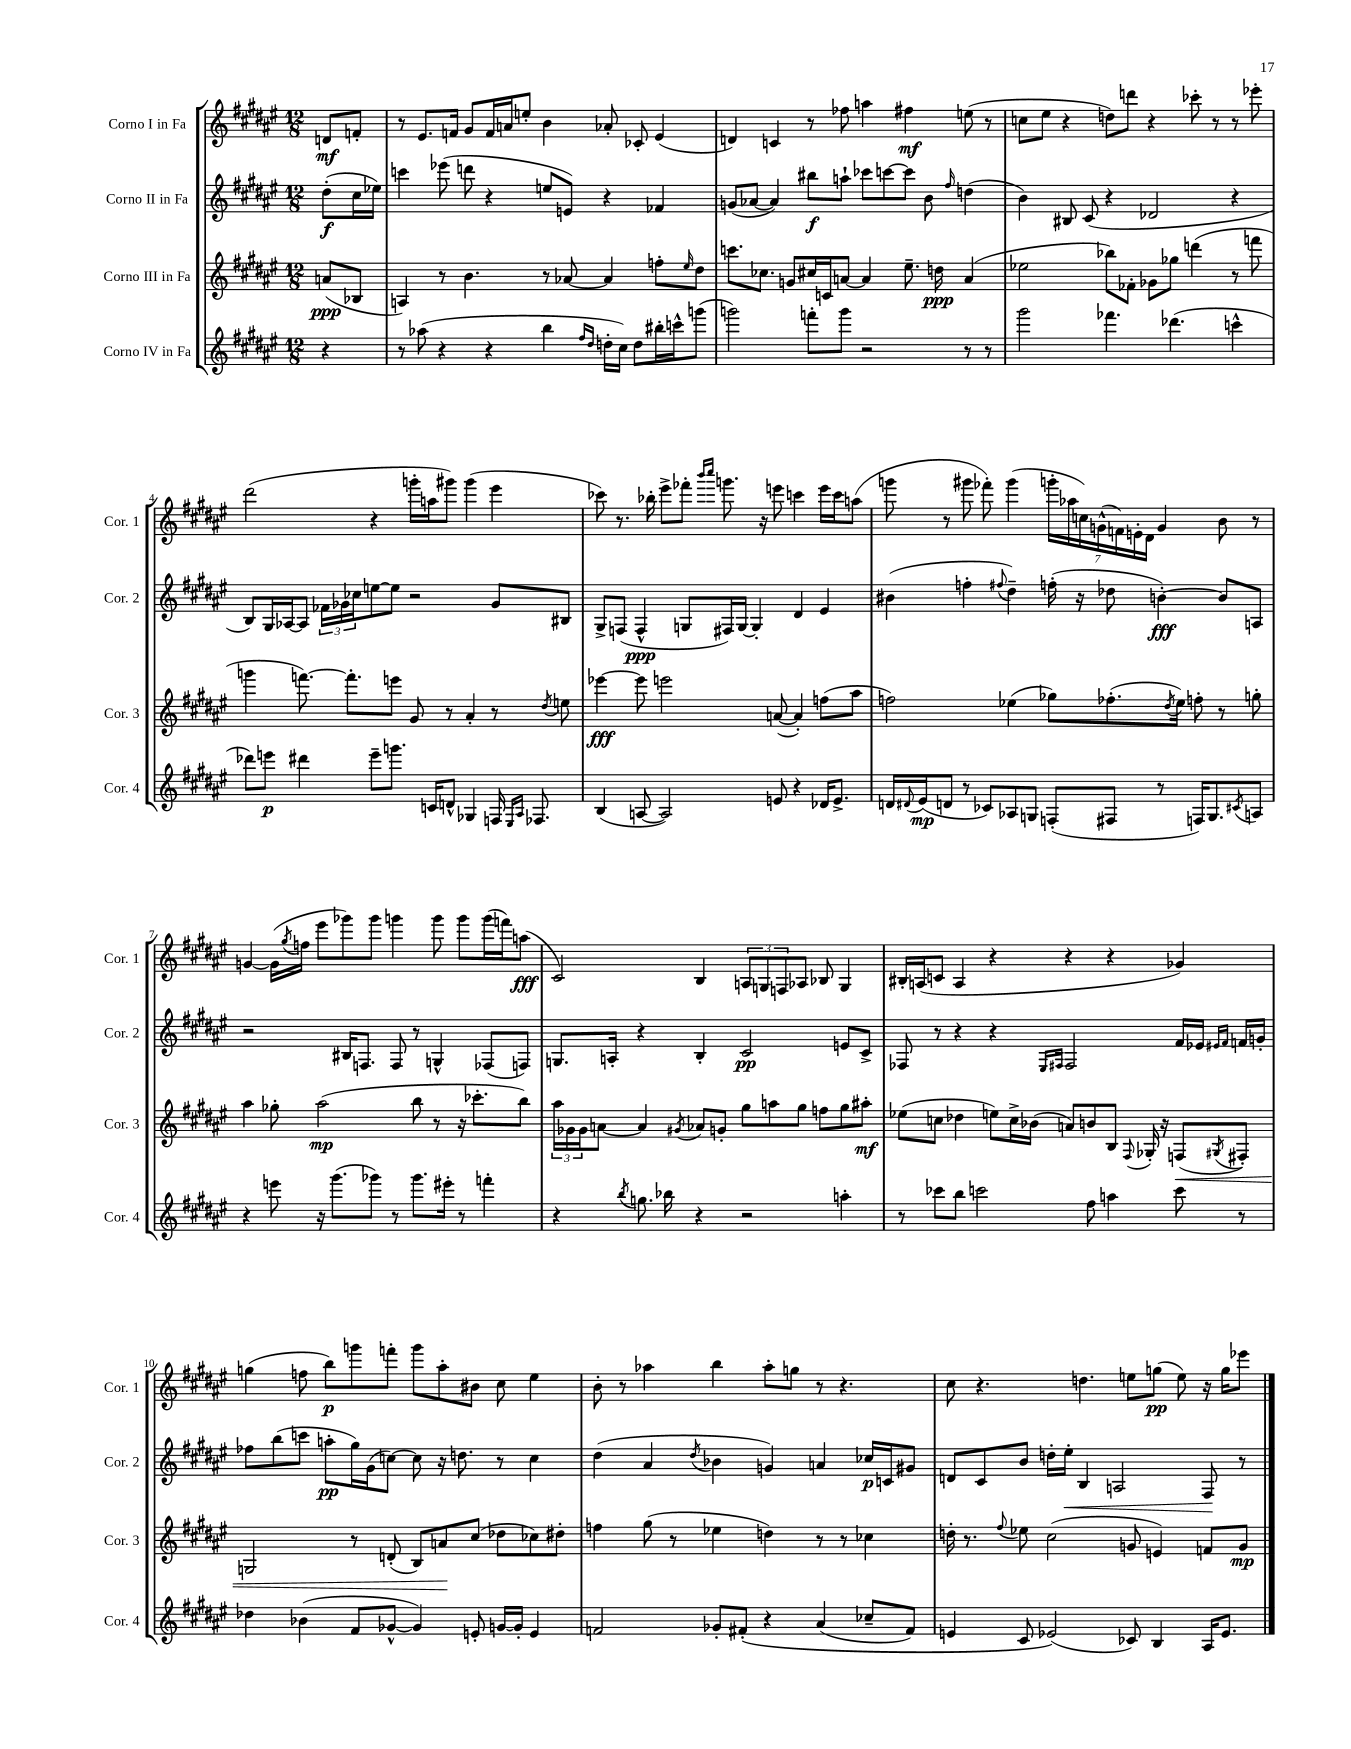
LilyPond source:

<<
\new StaffGroup <<
\new Staff = "s0" \with { instrumentName = "Corno I in Fa" shortInstrumentName = "Cor. 1" } {
    \clef treble \key fis \major \numericTimeSignature \time 12/8 \partial 4
    d'8\mf f'8-. |
    r8 eis'8. f'16 gis'8 f'16 a'16 e''8-. b'4 aes'8-. ces'8-. eis'4( |
    d'4) c'4 r8 fes''8 a''4 fis''4\mf e''8( r8 |
    c''8 eis''8 r4 d''8) d'''8 r4 ces'''8-. r8 r8 ees'''8-. |
    dis'''2( r4 g'''16-. a''16 gis'''8) gis'''4( eis'''4 |
    ces'''8) r8. bes''16-. eis'''8-> fes'''8-. \grace { b'''16 cis''''16 } g'''8. r16 e'''8 c'''4 e'''16 c'''16 a''8( |
    g'''8 r8 gis'''8 fes'''8-.) gis'''4( \tuplet 7/4 { g'''16-. aes''16 c''16) g'16-^( f'16) e'16-. dis'16 } g'4 b'8 r8 |
    g'4~ g'16( \acciaccatura { gis''8 } f''16 eis'''8 ges'''8) ges'''8 g'''4 g'''8 g'''8 g'''16( f'''16) a''8\fff( |
    cis'2) b4 \tuplet 3/2 { a8 g8 f8 } aes8 bes8 g4 |
    bis16-. a16( c'8 a4 r4 r4 r4 ges'4) |
    g''4( f''8 b''8\p) g'''8 f'''8-. g'''8 ais''8-. bis'8 cis''8 eis''4 |
    b'8-. r8 aes''4 b''4 aes''8-. g''8 r8 r4. |
    cis''8 r4. d''4. e''8 g''8\pp( e''8) r16 g''16 ees'''8 \bar "|." |
}
\new Staff = "s1" \with { instrumentName = "Corno II in Fa" shortInstrumentName = "Cor. 2" } {
    \clef treble \key fis \major \numericTimeSignature \time 12/8 \partial 4
    dis''8-.\f( cis''16 ees''16) |
    c'''4 ees'''8( d'''8 r4 e''8 e'8) r4 fes'4 |
    g'8( aes'8~ aes'4) bis''8\f a''8-! ces'''8 c'''8~ c'''8 b'8 \grace { fis''16 } d''4( |
    b'4) bis8 cis'8( r4 des'2 r4 |
    b8) gis16 aes16~ aes8 \tuplet 3/2 { fes'16 ges'16 ces''16 } e''8~ e''8 r2 ges'8 bis8 |
    gis8-> f8( f4-^\ppp g8 fis16) g16~ g4-. dis'4 eis'4 |
    bis'4( f''4-. \appoggiatura { fis''8 } dis''4--) f''16-.( r16 des''8 b'4~-.\fff) b'8 a8 |
    r2 bis16 f8. f8 r8 g4-^ fes8( f8) |
    g8. a16-. r4 b4-. cis'2\pp e'8 cis'8-> |
    fes8 r8 r4 r4 \grace { eis16 fis16 } fis2 fis'16 ees'16 \grace { eis'16 fis'16 } f'16 g'16-. |
    fes''8 b''8( c'''8 a''8-.\pp gis''16) gis'16( c''8~) c''8 r16 d''8. r8 c''4 |
    dis''4( ais'4 \acciaccatura { dis''8 } bes'4 g'4) a'4 ces''16\p c'16 gis'8 |
    d'8 cis'8 b'8 d''16-. eis''16-.\< b4 a2 fis8\! r8 \bar "|." |
}
\new Staff = "s2" \with { instrumentName = "Corno III in Fa" shortInstrumentName = "Cor. 3" } {
    \clef treble \key fis \major \numericTimeSignature \time 12/8 \partial 4
    a'8\ppp( bes8 |
    a4) r8 b'4. r8 aes'8~ aes'4 f''8-. \grace { eis''16 } dis''8 |
    c'''8. ces''8. g'8 cis''16 c'16 a'8~ a'4 eis''8.-- d''16\ppp a'4( |
    ees''2 bes''8) fes'8-. ges'8 ges''8 d'''4( r8 f'''8 |
    g'''4 f'''8.~) f'''8.-. e'''8 gis'8 r8 ais'4-. r8 \acciaccatura { dis''8 } e''8 |
    ees'''4~\fff ees'''8 e'''2 a'8~( a'4-.) f''8( ais''8 |
    f''2) ees''4( ges''8) fes''8.-.( \acciaccatura { dis''8 } ees''16) f''8-. r8 g''8-. |
    ais''4 ges''8-. ais''2\mp( b''8 r8 r16 ces'''8.-. b''8) |
    \tuplet 3/2 { ais''16 ges'16 ges'16 } a'8~ a'4 \acciaccatura { gis'8 } aes'8 g'8-. gis''8 a''8 gis''8 f''8 gis''8 ais''8-.\mf |
    ees''8( c''8 des''4 e''8) c''16-> bes'16( a'8) b'8 b8 \appoggiatura { fis8 } ges16-. r16 f8\<( \acciaccatura { gis8 } fis8-.) |
    g2 r8 d'8-.( b8) a'8\! cis''8( des''8 ces''8) dis''8-. |
    f''4 gis''8( r8 ees''4 d''4) r8 r8 ces''4 |
    d''16-. r8. \appoggiatura { fis''8 } ees''8 cis''2( g'8 e'4) f'8 g'8\mp \bar "|." |
}
\new Staff = "s3" \with { instrumentName = "Corno IV in Fa" shortInstrumentName = "Cor. 4" } {
    \clef treble \key fis \major \numericTimeSignature \time 12/8 \partial 4
    r4 |
    r8 aes''8( r4 r4 b''4 \grace { fis''16 dis''16 } d''16-. cis''16) d''8 bis''16-. c'''16-^ g'''8( |
    g'''2) f'''8-. g'''8 r2 r8 r8 |
    gis'''2 fes'''4. des'''4.( c'''4-^ |
    des'''8) e'''8\p dis'''4 e'''8-- g'''8. c'16 d'8-^ ges4 f16 \grace { eis16 ais16 } fes8. |
    b4( a8~ a2) e'8 r4 des'16 e'8.-> |
    d'16 \appoggiatura { dis'8 } eis'16\mp( d'8 r8 ces'8) aes8 g8 f8-.( fis8 r8 f16) g8. \acciaccatura { cis'8 } a8 |
    r4 e'''8 r16 gis'''8.( ges'''8) r8 ges'''8. eis'''16-. r8 f'''4-. |
    r4 \acciaccatura { b''8 } g''8. bes''16 r4 r2 a''4-. |
    r8 ces'''8 b''8 c'''2 fis''8 a''4 c'''8 r8 |
    des''4 bes'4( fis'8 ges'8~-^ ges'4) e'8-. g'16~ g'16-. e'4 |
    f'2 ges'8-. fis'8-.\( r4 ais'4( ces''8-- fis'8) |
    e'4 cis'8 ees'2(\) ces'8) b4 ais16 ees'8. \bar "|." |
}
>>
>>
